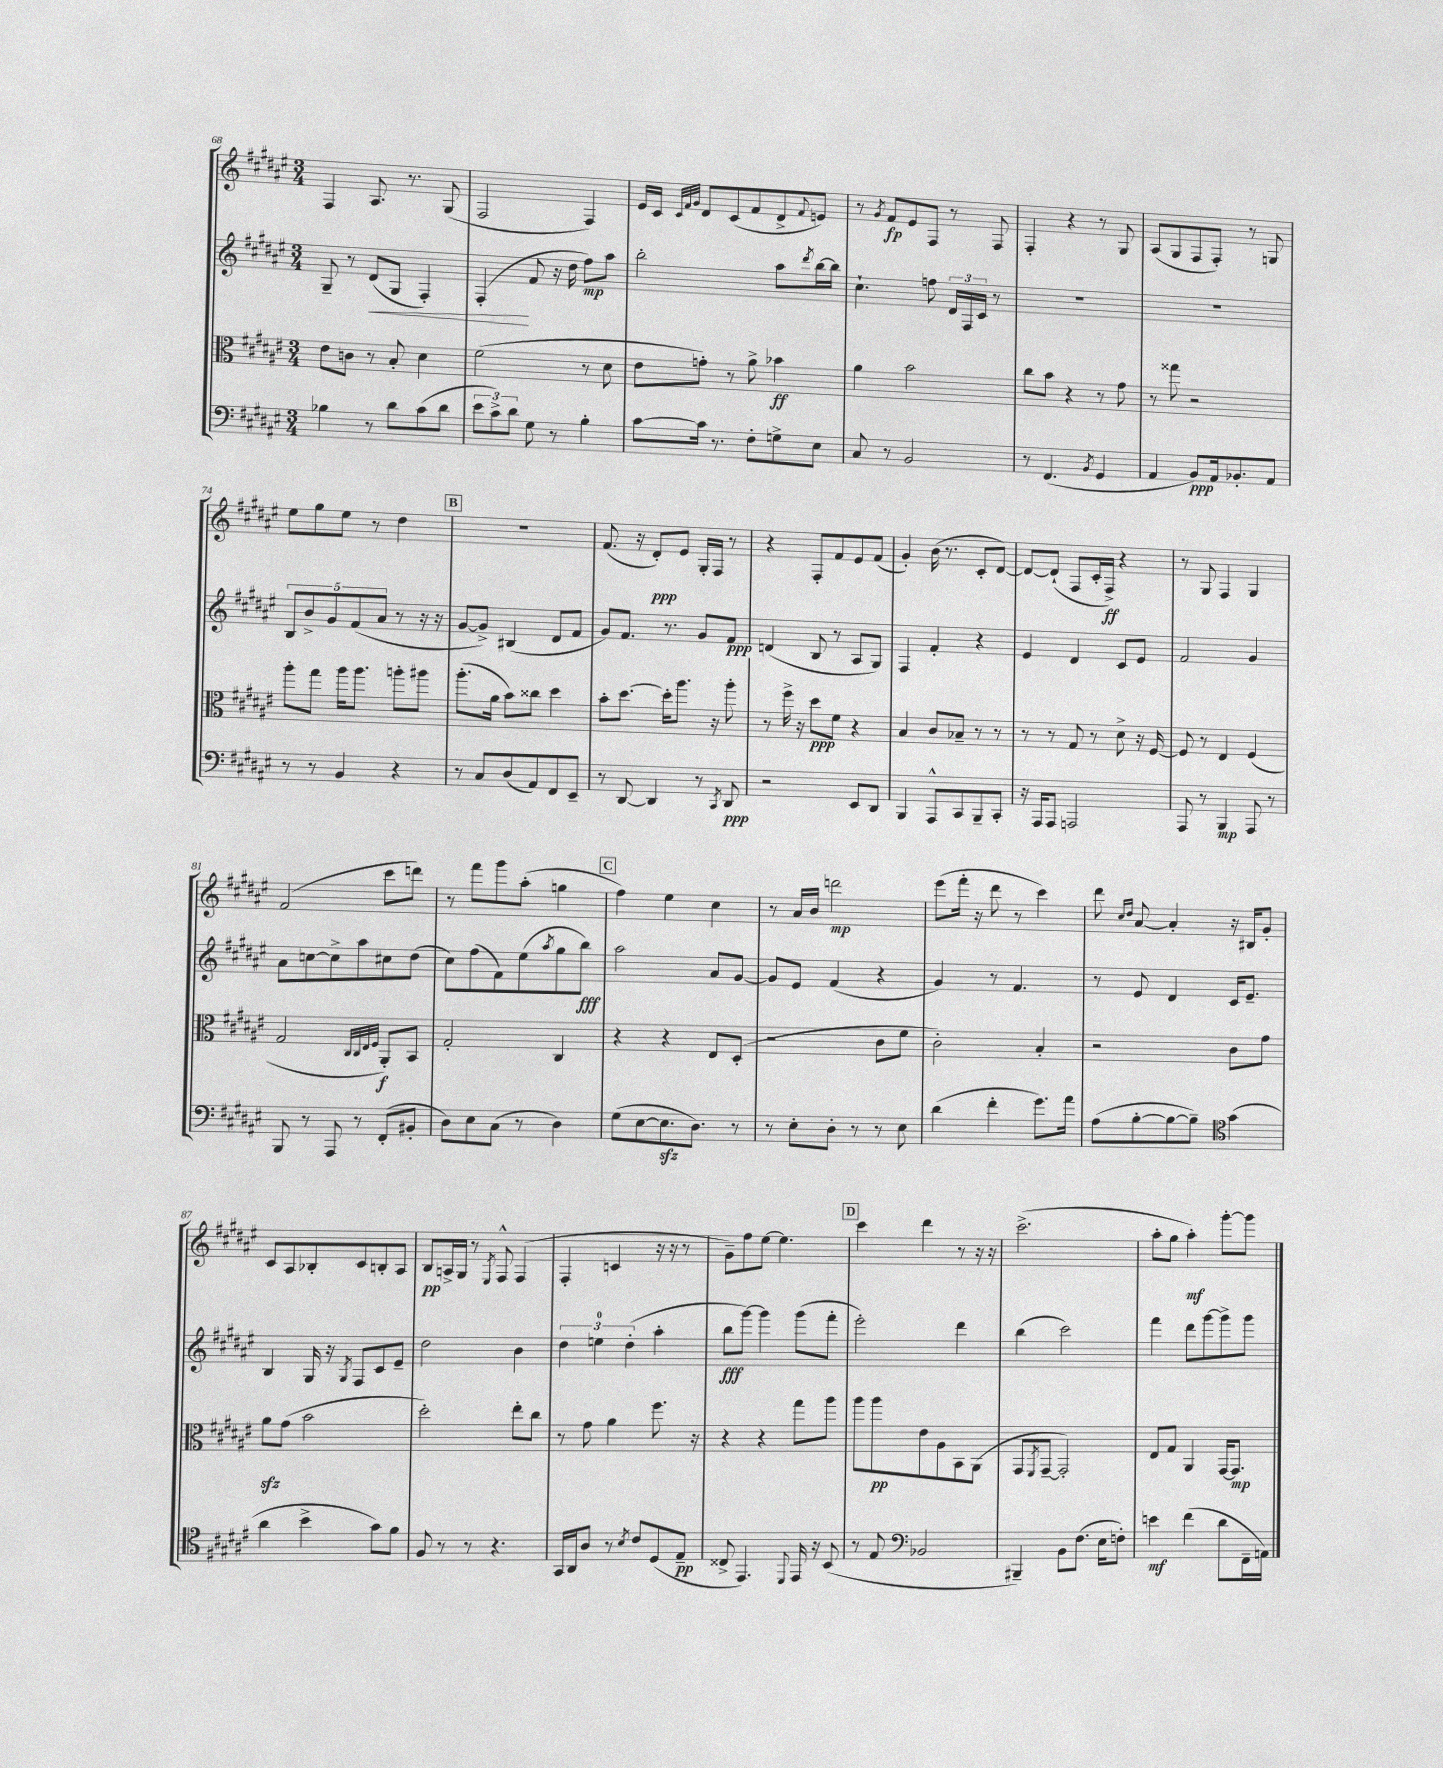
<<
\new StaffGroup <<
\new Staff = "s0" {
    \clef treble \key fis \major \numericTimeSignature \time 3/4
    fis4 ais8. r8. gis8( |
    fis2 fis4) |
    eis'16 cis'16 \grace { cis'32 fis'32 gis'32 } dis'8 cis'8( fis'8 dis'8-> \appoggiatura { fis'8 } e'8) |
    r8 \acciaccatura { gis'8 } fis'8\fp eis'8 fis8 r8 fis8 |
    fis4-. r4 r8 gis8 |
    ais8( gis8 fis8 fis8-.) r8 g8 |
    eis''8 gis''8 eis''8 r8 dis''4 |
    \mark \markup { \box "B" } R2. |
    fis'8.( r16 dis'8-.\ppp) eis'8 gis16-. fis16 r8 |
    r4 fis8-. fis'8 eis'8 fis'8( |
    gis'4-.) b'16( r8. cis'8-. dis'8~) |
    dis'8~ dis'8-!( fis8 cis'16-. fis16->\ff) r4 |
    r8 gis8 fis4 gis4 |
    fis'2( cis'''8 d'''8) |
    r8 fis'''8 gis'''8 ais''8-.( g''4 |
    \mark \markup { \box "C" } fis''4) eis''4 cis''4 |
    r8 ais'16 b'16 d'''2\mp |
    eis'''8( fis'''16-. r16 dis'''8 r8 cis'''4) |
    dis'''8 \grace { cis''16 dis''16 } ais'8~ ais'4-. r16 bis16 gis'8-. |
    cis'8 ais8 bes8-. cis'8 b8-. ais8 |
    b8\pp a16-> gis16 r8 \acciaccatura { eis8 } fis8-^ fis4( |
    fis4-. c'4 r16 r16 r8 |
    gis'8--) fis''8 eis''8~ eis''4. |
    \mark \markup { \box "D" } cis'''4 dis'''4 r8 r16 r16 |
    cis'''2.->( |
    ais''8-. gis''8 ais''4-.\mf) gis'''8~-. gis'''8 \bar "|." |
}
\new Staff = "s1" {
    \clef treble \key fis \major \numericTimeSignature \time 3/4
    gis8-- r8 dis'8\<( gis8 fis4-.) |
    fis4-.\!( fis'8 r16 dis''16 fis''8\mp) ais''8 |
    b''2-. ais''8 \acciaccatura { dis'''8 } b''16~ b''16 |
    cis''4.-! f''8 \tuplet 3/2 { dis'16 fis16 cis'16 } r8 |
    R2. |
    R2. |
    \tuplet 5/4 { b8 b'8-> gis'8 fis'8( ais'8 } r8 r16 r16 |
    \mark \markup { \box "B" } gis'8~ gis'8->) bis4( dis'8 fis'8 |
    gis'8) fis'8. r8. gis'8 fis'8\ppp |
    d'4( b8 r8 ais8 gis8) |
    fis4 fis'4-. r4 |
    eis'4 dis'4 cis'8 eis'8 |
    fis'2 gis'4 |
    ais'8 c''8~ c''8-> ais''8 cis''8 dis''8( |
    cis''8) fis''8( fis'8) eis''8( \acciaccatura { ais''8 } gis''8 b''8\fff) |
    \mark \markup { \box "C" } ais''2 ais'8 gis'8~ |
    gis'8 eis'8 fis'4( r4 |
    gis'4) r8 fis'4. |
    r8 eis'8 dis'4 cis'16 eis'8.-- |
    b4 gis16 r16 \acciaccatura { gis8 } fis8 cis'8 eis'8-- |
    dis''2 b'4 |
    \tuplet 3/2 { dis''4 e''4-0 dis''4-.( } ais''4-. |
    b''8\fff gis'''8~) gis'''4 gis'''8( fis'''8-. |
    \mark \markup { \box "D" } eis'''2-.) dis'''4 |
    b''4( cis'''2) |
    fis'''4 dis'''8 gis'''8~ gis'''8-> gis'''8 \bar "|." |
}
\new Staff = "s2" {
    \clef alto \key fis \major \numericTimeSignature \time 3/4
    eis'8 c'8 r8 b8-. dis'4 |
    fis'2( r8 dis'8 |
    eis'8 g'8-.) r8 ais'8-> bes'4\ff |
    ais'4 b'2 |
    cis''8 b'8 r4 r8 gis'8 |
    r8 gisis''8 r2 |
    ais''8-. gis''8 ais''16 ais''8. a''8-. ais''8 |
    \mark \markup { \box "B" } ais''8.-.( ais'16 b'8) cisis''8 dis''4 |
    b'8-. dis''8.~ dis''16-. ais''8. r16 ais''8-. |
    r8 fis''16-> r16 dis''8\ppp fis'8 r4 |
    b4 cis'8 bes8-- r8 r8 |
    r8 r8 gis8 r8 dis'8-> r16 fis16~ |
    fis8 r8 eis4 fis4( |
    gis2 \grace { cis32 cis32 eis32 fis32 } ais,8-.\f) b,8 |
    gis2-. cis4 |
    \mark \markup { \box "C" } r4 r4 eis8 dis8-.( |
    r2 cis'8 fis'8 |
    cis'2-.) b4-. |
    r2 cis'8 gis'8 |
    ais'8\sfz gis'8( b'2 |
    dis''2-.) eis''8-. cis''8 |
    r8 gis'8 ais'4 fis''8. r16 |
    r4 r4 gis''8 ais''8 |
    \mark \markup { \box "D" } ais''8 ais''8\pp eis'8 ais8 b,8 ais,8( |
    gis,8 \acciaccatura { fis,8 } gis,8~-- gis,2-.) |
    eis8 gis8 ais,4 gis,16~ gis,8.\mp \bar "|." |
}
\new Staff = "s3" {
    \clef bass \key fis \major \numericTimeSignature \time 3/4
    bes4 r8 dis'8 cis'8( dis'8 |
    \tuplet 3/2 { eis'8 cis'8->) dis'8 } gis8 r8 b4-. |
    cis'8~ cis'16 r8. fis8-. g8-> eis8 |
    cis8 r8 b,2 |
    r8 fis,4.( \acciaccatura { b,8 } gis,4 |
    ais,4 b,8\ppp) ais,16 bes,8.-. ais,8 |
    r8 r8 b,4 r4 |
    \mark \markup { \box "B" } r8 cis8 dis8( ais,8) fis,8 eis,8-- |
    r8 dis,8~ dis,4 r8 \acciaccatura { cis,8 } dis,8\ppp |
    r2 eis,8 dis,8 |
    b,,4 ais,,8-^ cis,8 b,,8-- cis,8-. |
    r16 ais,,16 ais,,8 a,,2 |
    ais,,8 r8 b,,4\mp ais,,8 r8 |
    b,,8 r8 ais,,8 r8 fis,8-.( bis,8-. |
    dis8) eis8 cis8( r8 dis4) |
    \mark \markup { \box "C" } gis8( eis8~ eis8.\sfz dis8.) r8 |
    r8 eis8-. dis8-. r8 r8 eis8 |
    dis'4( fis'4-. gis'8.) ais'16 |
    ais8( b8~-. b8~ b8--) \clef tenor gis'4( |
    ais'4 b'4-> gis'8) fis'8 |
    fis8 r8 r8 r4. |
    gis,16 ais,16 ais8 r8 \acciaccatura { b8 } cis'8 dis8( eis8--\pp |
    cisis8-> eis,4.) \appoggiatura { dis,8 } eis,16 r16 b,8( |
    \mark \markup { \box "D" } r8 eis8 \clef bass bes,2 |
    bis,,4--) b,8 fis8.( eis16 f8-.) |
    e'4\mf fis'4( dis'8 fis,16-- a,16) \bar "|." |
}
>>
>>
\layout { \context { \Score currentBarNumber = #68 } }
